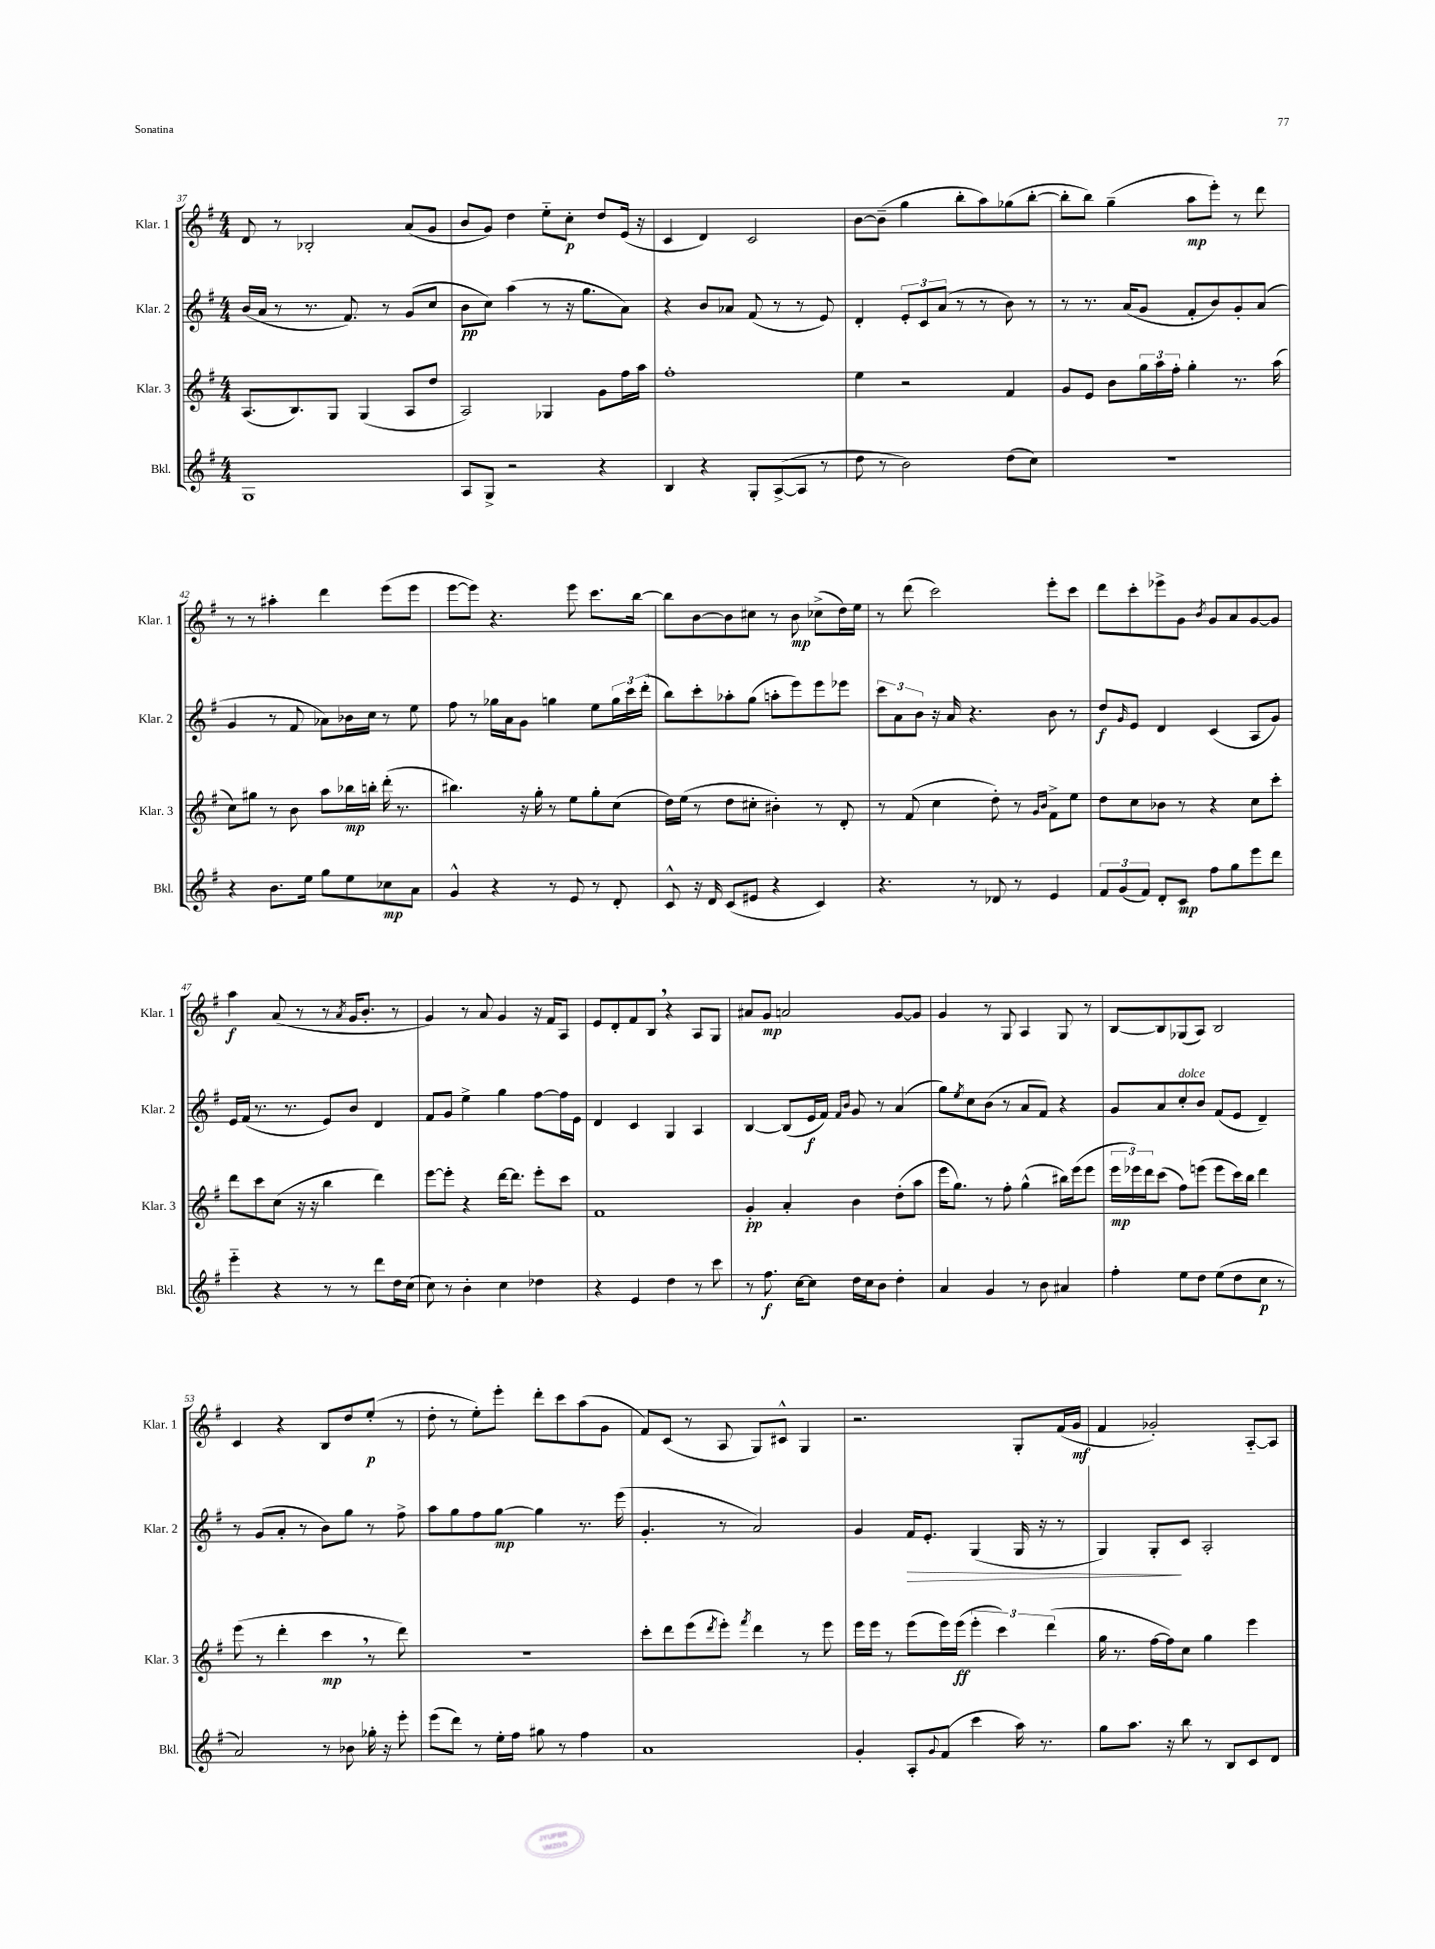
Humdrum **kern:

**kern	**kern	**kern	**kern
*staff4	*staff3	*staff2	*staff1
*clefG2	*clefG2	*clefG2	*clefG2
*k[f#]	*k[f#]	*k[f#]	*k[f#]
*M4/4	*M4/4	*M4/4	*M4/4
1G	(8.A/L	(16b/LL	8d/
.	.	16a/JJ	.
.	.	8r	8r
.	8.B/)	.	.
.	.	8.r	2B-'/
.	8G/J	.	.
.	.	8.f#/)	.
.	(4G/	.	.
.	.	8r	.
.	8A/L	(8g/L	(8a/L
.	8dd/J	8cc/J	8g/J
=	=	=	=
8A/L	2A/)	8b\L	8b/L
8G^/J	.	8cc\J)	8g/J)
2r	.	(4aa\	4dd\
.	4G-/	8r	8ee'~\L
.	.	16r	8cc'\J
.	.	8.gg\L	.
4r	8g\L	.	8dd/L
.	16ff#\L	8a\J)	(16e/Jk
.	16aa\JJ	.	16r
=	=	=	=
4B/	1ff#'	4r	4c/
4r	.	8b/L	4d/)
.	.	8a-/J	.
8G'/L	.	(8f#/	2c/
([8A^/	.	8r	.
8A/]J	.	8r	.
8r	.	8e/)	.
=	=	=	=
8dd\	4ee\	4d'/	[8b\L
8r	.	.	(8b~\]J
2b\)	2r	12e'/L	4gg\
.	.	12c/	.
.	.	(12a/J	.
.	.	8r	8bb'\L
.	.	8r	8aa\)
(8dd\L	4f#/	8b\)	(8gg-\
8cc\J)	.	8r	[8bb'\J
=	=	=	=
1r	8g/L	8r	8bb'\]L
.	8e/J	8.r	8bb\J)
.	8b\L	.	(4gg~\
.	.	(16a/LK	.
.	24gg\L	8g/J	.
.	24aa\	.	.
.	24ff#'\JJ	.	.
.	4gg'\	8f#'/L	8aa\L
.	.	8b/)	8eee'\J)
.	8.r	8g'/	8r
.	.	(8a/J	8ddd\
.	(16aa\	.	.
=	=	=	=
4r	8cc\L)	4g/	8r
.	8gg#\J	.	8r
8.b\L	8r	8r	4aa#'\
.	8b\	8f#/	.
16ee\Jk	.	.	.
8gg\L	8aa\L	8a-\L)	4ddd\
8ee\	16bb-\L	16b-\L	.
.	16bb'\JJ	16cc\JJ	.
8cc-\	(16ddd'\	8r	(8eee\L
.	8.r	.	.
8a\J	.	8ee\	8eee\J
=	=	=	=
4g^^/	4.bb#\)	8ff#\	[8eee\L
.	.	8r	8eee\]J)
4r	.	16gg-\LL	4.r
.	.	16a\J	.
.	16r	8g\J	.
.	16gg'\	.	.
8r	8r	4gg\	.
8e/	8ee\L	.	8eee\
8r	8gg'\	8ee\L	8.ccc\L
8d'/	(8cc\J	24gg\L	.
.	.	24ccc\	.
.	.	.	[16bb\Jk
.	.	(24ddd'\JJ	.
=	=	=	=
8c^^/	16dd\LL)	8bb\L)	8bb\]L
.	(16ee\JJ	.	.
16r	8r	8ccc'\	[8b\
16d/	.	.	.
(8c/L	8dd\L	8aa-'\	8b\]
8e#/J	8cc#'\J	(8gg\J	8cc#\J
4r	4b#'\)	8aa'\L	8r
.	.	8eee\)	8b\
4c/)	8r	8eee\	(8cc-^\L
.	8d'/	8eee-\J	16dd\L)
.	.	.	16ee\JJ
=	=	=	=
4.r	8r	12ccc\L	8r
.	.	12a\	.
.	(8f#/	.	(8ddd\
.	.	12b\J	.
.	4cc\	16r	2ccc\)
.	.	16a/	.
8r	.	4.r	.
8d-/	8dd'\)	.	.
8r	8r	.	.
.	16qqg/LL	.	.
.	16qqb/JJ	.	.
4e/	8f#^\L	8b\	8eee'\L
.	8ee\J	8r	8ccc\J
=	=	=	=
12f#/L	8dd\L	8dd/L	8ddd\L
(12g/	.	.	.
.	.	16qqg/	.
.	8cc\	8e/J	8ccc'\
12f#/J)	.	.	.
8d'/L	8b-\J	4d/	8eee-^\
8c/J	8r	.	8g\J
.	.	.	8qb/
8ff#\L	4r	(4c/	8g/L
8gg\	.	.	8a/
8eee\	8cc\L	8A/L	[8g/
8ddd\J	8ccc'\J	8g/J)	8g/]J
=	=	=	=
4eee'~\	8ddd\L	16e/LL	4aa\
.	.	(16f#/JJ	.
.	8ccc\	8.r	.
4r	(8cc\J	.	(8a/
.	.	8.r	.
.	16r	.	8r
.	16r	.	.
8r	4bb\	8e/L)	8r
.	.	.	8qa/
8r	.	8b/J	16g/LK
.	.	.	8.b'/J
8ddd\L	4ddd\)	4d/	.
16dd\L	.	.	8r
(16cc\JJ	.	.	.
=	=	=	=
8cc\)	[8eee\L	8f#/L	4g/)
8r	8eee'\]J	8g/J	.
4b'\	4r	4ee^\	8r
.	.	.	8a/
4cc\	[16ddd\LK	4gg\	4g/
.	8.ddd\]J	.	.
4dd-\	8eee'\L	[8ff#\L	16r
.	.	.	16f#/LK
.	8ccc\J	16ff#\]L	8A/J
.	.	16e\JJ	.
=	=	=	=
4r	1f#	4d/	8e/L
.	.	.	8d'/
4e/	.	4c/	8f#/
.	.	.	8B/J
4dd\	.	4G/	4r
8r	.	4A/	8A/L
8ccc\	.	.	8G/J
=	=	=	=
8r	4g'/	[4B/	8a#/L
8.ff#\	.	.	8g/J
.	4a'/	(8B/]L	2a/
[16cc\LK	.	.	.
8cc\]J	.	16e/L	.
.	.	16f#/JJ)	.
.	.	16qqf#/LL	.
.	.	16qqb/JJ	.
16dd\LL	4b\	8g/	.
16cc\J	.	.	.
8b\J	.	8r	.
4dd'\	(8dd'\L	(4a/	[8g/L
.	8aa\J	.	8g/]J
=	=	=	=
4a/	16eee\LK	8gg\L)	4g/
.	8.gg\J)	.	.
.	.	8qee/	.
.	.	8cc\	.
4g/	8r	(8b\J	8r
.	8ff#'\	8r	8G/
8r	(4gg^^\	8a/L	4A/
8b\	.	8f#/J)	.
4a#/	16bb#\LL)	4r	8G/
.	(16eee\J	.	.
.	8eee\J	.	8r
=	=	=	=
4ff#'\	24eee\LL	8g/L	[8B/L
.	24eee-\)	.	.
.	24ddd\J	.	.
.	(8ccc\J	8a/	8B/]
8ee\L	8ff#\L)	8cc'/	(8G-/
8dd\J	(8eee\J	8b/J	8A/J)
(8ee\L	8eee\L	(8f#/L	2B/
8dd\	16ccc\L)	8e/J	.
.	16bb\JJ	.	.
8cc\J	4ddd\	4d~/)	.
8r	.	.	.
=	=	=	=
2a/)	(8eee\	8r	4c/
.	8r	(8g/L	.
.	4ddd'\	8a'/J	4r
.	.	8r	.
8r	4ccc\	8b\L)	8B/L
8b-\	.	8gg\J	8dd/
16gg-'\	8r	8r	(8ee'/J
16r	.	.	.
8eee'\	8ddd\)	8ff#^\	8r
=	=	=	=
(8eee\L	1r	8aa\L	8dd'\
8ddd\J)	.	8gg\	8r
8r	.	8ff#\	8ee'\L)
16ee'\LL	.	[8gg\J	8eee'\J
16ff#\JJ	.	.	.
8gg#\	.	4gg\]	8ddd'\L
8r	.	.	8ccc\
4ff#\	.	8.r	(8aa\
.	.	.	8g\J
.	.	(16eee\	.
=	=	=	=
1a	8ccc'\L	4.g'/	8f#/L)
.	8ddd\	.	(8c/J
.	(8eee\	.	8r
.	8qddd/	.	.
.	8eee'\J)	8r	8A/
.	8qfff#/	.	.
.	4ddd\	2a/)	8G/L)
.	.	.	8c#^^/J
.	8r	.	4G/
.	8eee\	.	.
=	=	=	=
4g'/	16eee\LL	4g/	2.r
.	16eee\JJ	.	.
.	8r	.	.
8A'/L	(8eee\L	16f#/LK	.
.	.	8.e'/J	.
8qqg/	.	.	.
(8f#/J	16eee\L)	.	.
.	(16eee\JJ	.	.
4ccc\	6eee'\	(4G/	.
.	6ccc\)	.	.
16aa\)	.	16G/	8G'/L
8.r	.	16r	.
.	(6ddd\	.	.
.	.	8r	(16f#/L
.	.	.	16g/JJ
=	=	=	=
8gg\L	16gg\	4G/)	4f#/
.	8.r	.	.
8.aa\J	.	.	.
.	[16ff#\LL	8G'/L	2g-'/)
16r	16ff#\]J)	.	.
8bb\	8cc\J	8c/J	.
8r	4gg\	2A'/	.
8B/L	.	.	.
8c/	4eee\	.	[8A'~/L
8d/J	.	.	8A/]J
==	==	==	==
*-	*-	*-	*-
